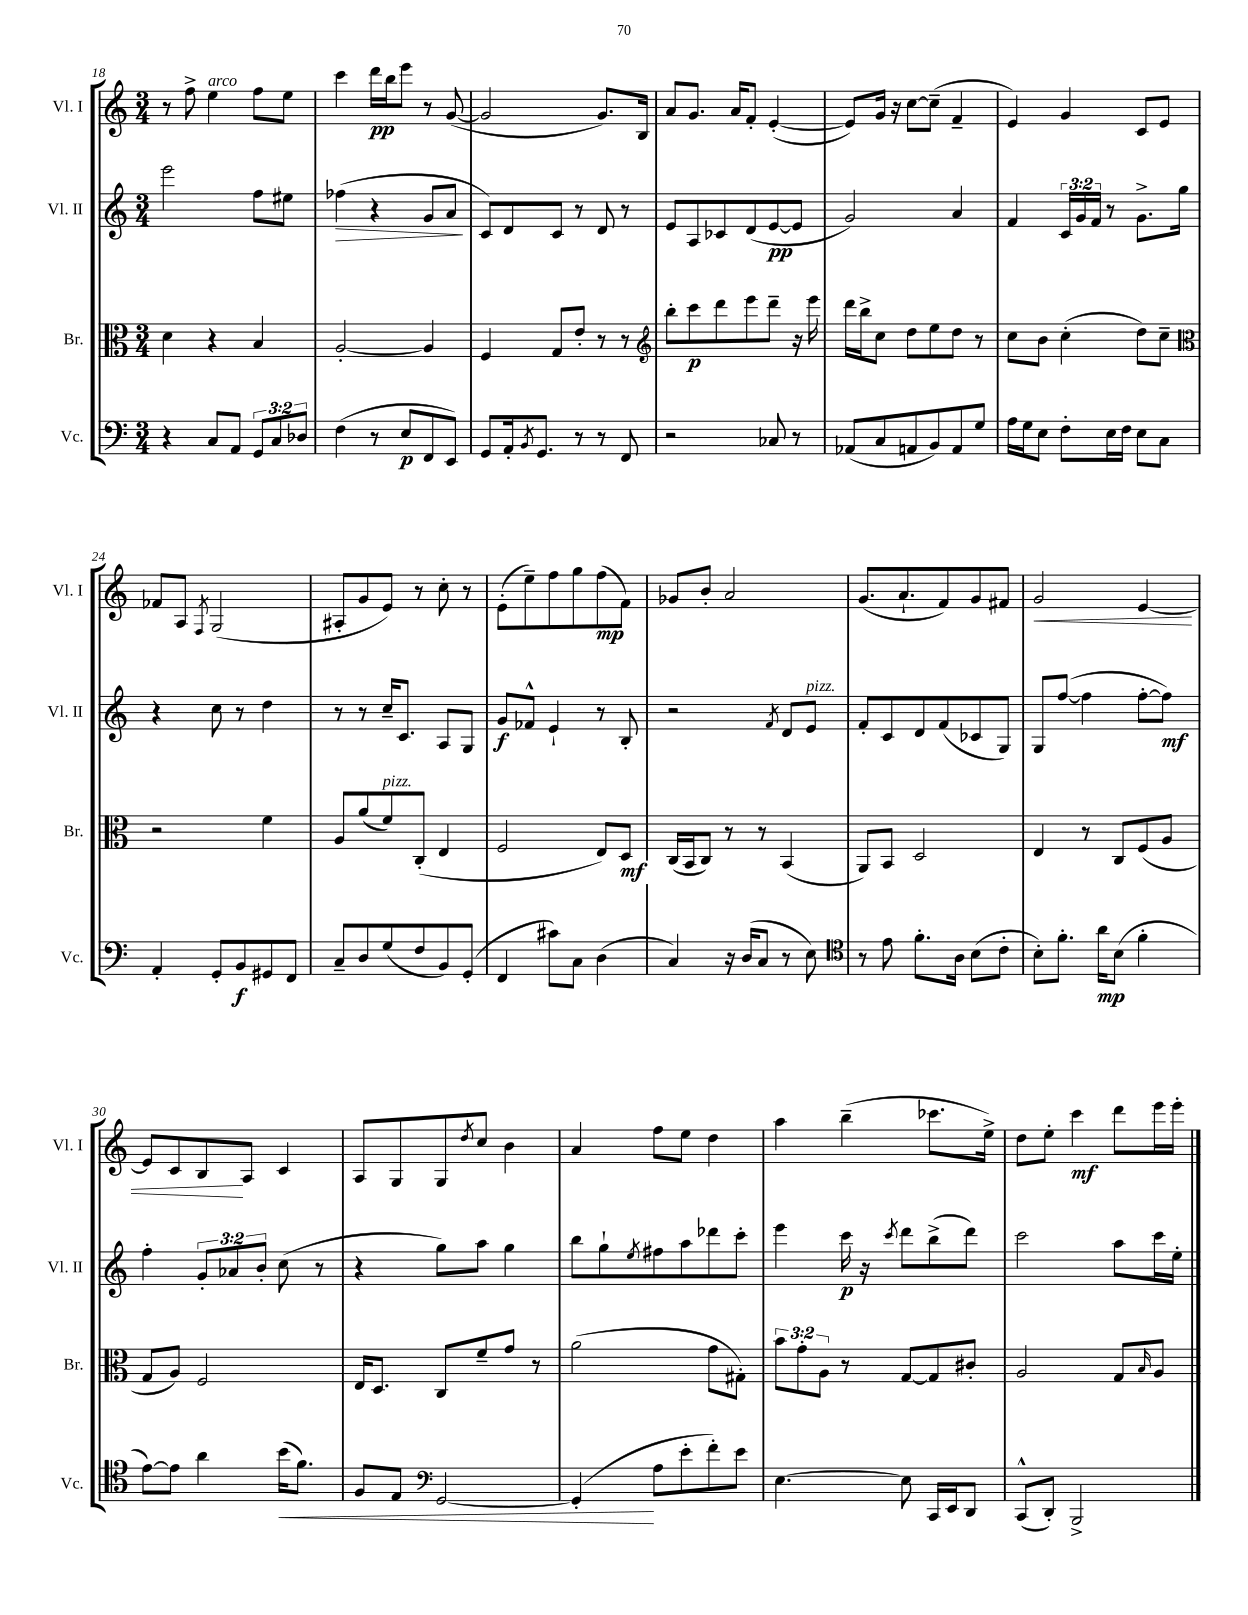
<<
\new StaffGroup <<
\new Staff = "s0" \with { instrumentName = "Vl. I" shortInstrumentName = "Vl. I" } {
    \clef treble \key c \major \numericTimeSignature \time 3/4
    r8 f''8-> e''4^\markup { \italic "arco" } f''8 e''8 |
    c'''4 d'''16\pp b''16 e'''8 r8 g'8~( |
    g'2 g'8.) b16 |
    a'8 g'8. a'16 f'8-. e'4~-.( |
    e'8) g'16 r16 c''8~ c''8--( f'4-- |
    e'4) g'4 c'8 e'8 |
    fes'8 a8 \acciaccatura { f8 } g2( |
    ais8-. g'8 e'8) r8 c''8-. r8 |
    e'8-.( e''8--) f''8 g''8 f''8\mp( f'8) |
    ges'8 b'8-. a'2 |
    g'8.( a'8.-! f'8) g'8 fis'8 |
    g'2\< e'4~ |
    e'8 c'8 b8\! a8 c'4 |
    a8 g8 g8 \acciaccatura { d''8 } c''8 b'4 |
    a'4 f''8 e''8 d''4 |
    a''4 b''4--( ces'''8. e''16->) |
    d''8 e''8-. c'''4\mf d'''8 e'''16 e'''16-. \bar "|." |
}
\new Staff = "s1" \with { instrumentName = "Vl. II" shortInstrumentName = "Vl. II" } {
    \clef treble \key c \major \numericTimeSignature \time 3/4 \override Staff.TupletNumber.text = #tuplet-number::calc-fraction-text
    e'''2 f''8 eis''8 |
    fes''4\>( r4 g'8 a'8\! |
    c'8) d'8 c'8 r8 d'8 r8 |
    e'8 a8 ces'8 d'8( e'8~\pp e'8 |
    g'2) a'4 |
    f'4 \tuplet 3/2 { c'16 g'16 f'16 } r8 g'8.-> g''16 |
    r4 c''8 r8 d''4 |
    r8 r8 c''16-- c'8. a8 g8 |
    g'8\f fes'8-^ e'4-! r8 b8-. |
    r2 \acciaccatura { f'8 } d'8 e'8^\markup { \italic "pizz." } |
    f'8-. c'8 d'8 f'8( ces'8 g8) |
    g8 f''8~( f''4 f''8~-. f''8\mf) |
    f''4-. \tuplet 3/2 { g'8-. aes'8 b'8-. } c''8( r8 |
    r4 g''8) a''8 g''4 |
    b''8 g''8-! \acciaccatura { e''8 } fis''8 a''8 des'''8 c'''8-. |
    e'''4 c'''16\p r16 \acciaccatura { c'''8 } d'''8 b''8->( d'''8) |
    c'''2 a''8 c'''16 e''16-. \bar "|." |
}
\new Staff = "s2" \with { instrumentName = "Br." shortInstrumentName = "Br." } {
    \clef alto \key c \major \numericTimeSignature \time 3/4 \override Staff.TupletNumber.text = #tuplet-number::calc-fraction-text
    d'4 r4 b4 |
    a2~-. a4 |
    f4 g8 e'8-. r8 r8 |
    \clef treble b''8-. c'''8\p d'''8 e'''8 d'''8-- r16 e'''16 |
    d'''16 b''16-> c''8 d''8 e''8 d''8 r8 |
    c''8 b'8 c''4-.( d''8) c''8-- |
    \clef alto r2 f'4 |
    a8 a'8( f'8^\markup { \italic "pizz." }) c8-.( e4 |
    f2 e8) d8\mf |
    c16( b,16 c8) r8 r8 b,4( |
    a,8) b,8 d2 |
    e4 r8 c8 f8( a8 |
    g8 a8) f2 |
    e16 d8. c8 f'8-- g'8 r8 |
    a'2( g'8 gis8-.) |
    \tuplet 3/2 { b'8 g'8-. a8 } r8 g8~ g8 cis'8-. |
    a2 g8 \grace { b16 } a8 \bar "|." |
}
\new Staff = "s3" \with { instrumentName = "Vc." shortInstrumentName = "Vc." } {
    \clef bass \key c \major \numericTimeSignature \time 3/4 \override Staff.TupletNumber.text = #tuplet-number::calc-fraction-text
    r4 c8 a,8 \tuplet 3/2 { g,8 c8 des8 } |
    f4( r8 e8\p f,8 e,8) |
    g,8 a,16-. \acciaccatura { b,8 } g,8. r8 r8 f,8 |
    r2 ces8 r8 |
    aes,8( c8 a,8 b,8) a,8 g8 |
    a16 g16 e8 f8-. e16 f16 e8 c8 |
    a,4-. g,8-. b,8\f gis,8 f,8 |
    c8-- d8 g8( f8 b,8) g,8-.( |
    f,4 cis'8) c8 d4( |
    c4) r16 d16( c8 r8 e8) |
    \clef tenor r8 e'8 f'8.-. a16 b8( c'8-. |
    b8-.) f'8.-. a'16\mp b8( f'4-. |
    e'8~) e'8 a'4 b'16\<( f'8.) |
    f8 e8 \clef bass g,2~ |
    g,4-.\!( a8 e'8-. f'8-.) e'8 |
    e4.~ e8 c,16 e,16 d,8 |
    c,8-^( d,8-.) b,,2-> \bar "|." |
}
>>
>>
\layout { \context { \Score currentBarNumber = #18 } }
